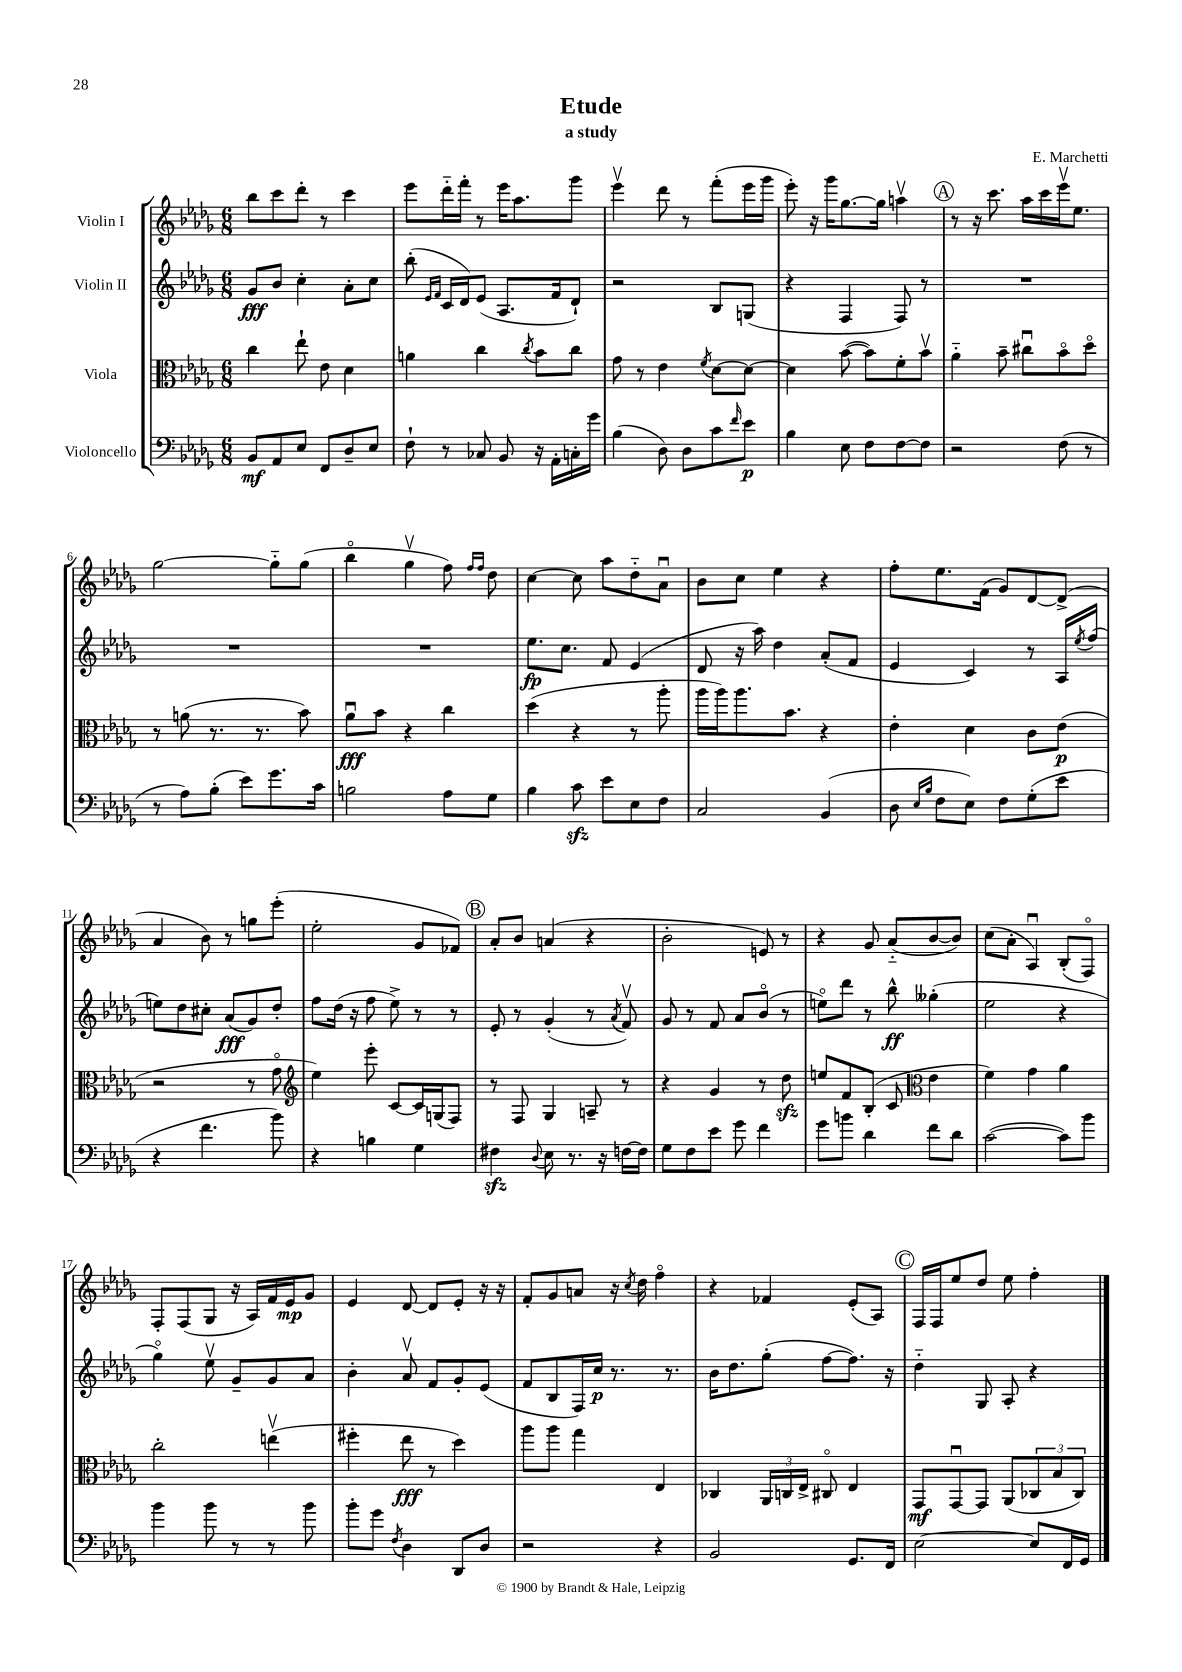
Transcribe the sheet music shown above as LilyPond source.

\header { title = "Etude" composer = "E. Marchetti" subtitle = "a study" }
<<
\new StaffGroup <<
\new Staff = "s0" \with { instrumentName = "Violin I" } {
    \clef treble \key des \major \numericTimeSignature \time 6/8
    bes''8 c'''8 des'''8-. r8 c'''4 |
    ees'''8 des'''16-_ f'''16-. r8 ees'''16 aes''8. ges'''8 |
    ees'''4\upbow des'''8 r8 f'''8-.( ees'''16 ges'''16 |
    ees'''8-.) r16 ges'''16 ges''8.~ ges''16 a''4\upbow |
    \mark \markup { \circle "A" } r8 r16 c'''8. aes''16 c'''16 ees'''16\upbow ees''8. |
    ges''2~ ges''8-_ ges''8( |
    bes''4\flageolet ges''4\upbow f''8) \grace { f''16 f''16 } des''8 |
    c''4~ c''8 aes''8 des''8-_ aes'8\downbow |
    bes'8 c''8 ees''4 r4 |
    f''8-. ees''8. f'16( ges'8) des'8~ des'8->( |
    aes'4 bes'8) r8 g''8 ees'''8-.( |
    ees''2-. ges'8 fes'8) |
    \mark \markup { \circle "B" } aes'8-. bes'8 a'4( r4 |
    bes'2-. e'8) r8 |
    r4 ges'8 aes'8-_( bes'8~ bes'8) |
    c''8( aes'8-. aes4\downbow) bes8-.( f8\flageolet) |
    f8-. f8( ges8 r16 aes16) f'16 ees'16\mp ges'8 |
    ees'4 des'8~ des'8 ees'8-. r16 r16 |
    f'8-. ges'8 a'8 r16 \acciaccatura { c''8 } des''16 f''4\flageolet |
    r4 fes'4 ees'8-.( aes8) |
    \mark \markup { \circle "C" } f16 f16 ees''8 des''8 ees''8 f''4-. \bar "|." |
}
\new Staff = "s1" \with { instrumentName = "Violin II" } {
    \clef treble \key des \major \numericTimeSignature \time 6/8
    ges'8\fff bes'8 c''4-. aes'8-. c''8 |
    bes''8-.( \grace { ees'16 f'16 } c'16 des'16) ees'8( aes8. f'16 des'8-!) |
    r2 bes8 g8( |
    r4 f4 f8) r8 |
    \mark \markup { \circle "A" } R2. |
    R2. |
    R2. |
    ees''8.\fp c''8. f'8 ees'4( |
    des'8 r16 aes''16) des''4 aes'8-.( f'8 |
    ees'4 c'4) r8 aes16 \acciaccatura { ees''8 } f''16( |
    e''8) des''8 cis''8-. aes'8\fff( ges'8) des''8-. |
    f''8 des''16( r16 f''8 ees''8->) r8 r8 |
    \mark \markup { \circle "B" } ees'8-. r8 ges'4-.( r8 \acciaccatura { aes'8 } f'8\upbow) |
    ges'8 r8 f'8 aes'8 bes'8\flageolet( r8 |
    e''8\flageolet) des'''8 r8 bes''8-^\ff geses''4-.( |
    ees''2 r4 |
    ges''4\flageolet) ees''8\upbow ges'8-- ges'8 aes'8 |
    bes'4-. aes'8\upbow f'8 ges'8-. ees'8( |
    f'8 bes8 f16) c''16\p r8. r8. |
    bes'16 des''8. ges''8-.( f''8~ f''8.) r16 |
    \mark \markup { \circle "C" } des''4-_ ges8 aes8-. r4 \bar "|." |
}
\new Staff = "s2" \with { instrumentName = "Viola" } {
    \clef alto \key des \major \numericTimeSignature \time 6/8
    c''4 ees''8-! ees'8 des'4 |
    a'4 c''4 \acciaccatura { c''8 } bes'8 c''8 |
    ges'8 r8 ees'4 \acciaccatura { f'8 } des'8~ des'8~ |
    des'4 bes'8~( bes'8) f'8-. bes'8\upbow |
    \mark \markup { \circle "A" } aes'4-_ bes'8-- cis''8\downbow bes'8\flageolet des''8\flageolet |
    r8 a'8( r8. r8. bes'8) |
    aes'8\downbow\fff bes'8 r4 c''4 |
    des''4( r4 r8 aes''8-. |
    aes''16 aes''16) aes''8. bes'8. r4 |
    ees'4-. des'4 c'8 ees'8\p( |
    r2 r8 ges'8\flageolet |
    \clef treble ees''4) ees'''8-. c'8~ c'16 g16( f8) |
    \mark \markup { \circle "B" } r8 f8 ges4 a8-- r8 |
    r4 ges'4 r8 des''8\sfz |
    e''8 f'8 bes8-.( c'8 \clef alto ees'4 |
    f'4) ges'4 aes'4 |
    c''2-. e''4\upbow( |
    fis''4-. ees''8\fff r8 des''4) |
    aes''8 aes''8 ges''4 ees4 |
    ces4 \tuplet 3/2 { aes,16 c16 ees16-> } cis8\flageolet ees4 |
    \mark \markup { \circle "C" } ges,8\mf ges,8~\downbow ges,8 aes,8( \tuplet 3/2 { ces8 bes8 ces8) } \bar "|." |
}
\new Staff = "s3" \with { instrumentName = "Violoncello" } {
    \clef bass \key des \major \numericTimeSignature \time 6/8
    bes,8\mf aes,8 ees8 f,8 des8-- ees8 |
    f8-! r8 ces8 bes,8 r16 aes,16-. c16-. ges'16 |
    bes4( des8) des8 c'8 \grace { f'16 } ees'8\p |
    bes4 ees8 f8 f8~ f8 |
    \mark \markup { \circle "A" } r2 f8( r8 |
    r8 aes8) bes8-.( ees'8) ges'8. c'16 |
    b2 aes8 ges8 |
    bes4 c'8\sfz ees'8 ees8 f8 |
    c2 bes,4( |
    des8 \grace { ees16 bes16 } f8 ees8) f8 ges8-.( ees'8 |
    r4 f'4. bes'8) |
    r4 b4 ges4 |
    \mark \markup { \circle "B" } fis4\sfz \appoggiatura { des8 } ees8 r8. r16 f16~ f16 |
    ges8 f8 ees'8 ges'8 f'4 |
    ges'8 b'8 des'4 f'8 des'8 |
    c'2~( c'8) bes'8 |
    bes'4 bes'8 r8 r8 bes'8 |
    bes'8-. ges'8 \acciaccatura { f8 } des4 des,8 des8 |
    r2 r4 |
    bes,2 ges,8. f,16 |
    \mark \markup { \circle "C" } ees2~ ees8 f,16 ges,16 \bar "|." |
}
>>
>>
